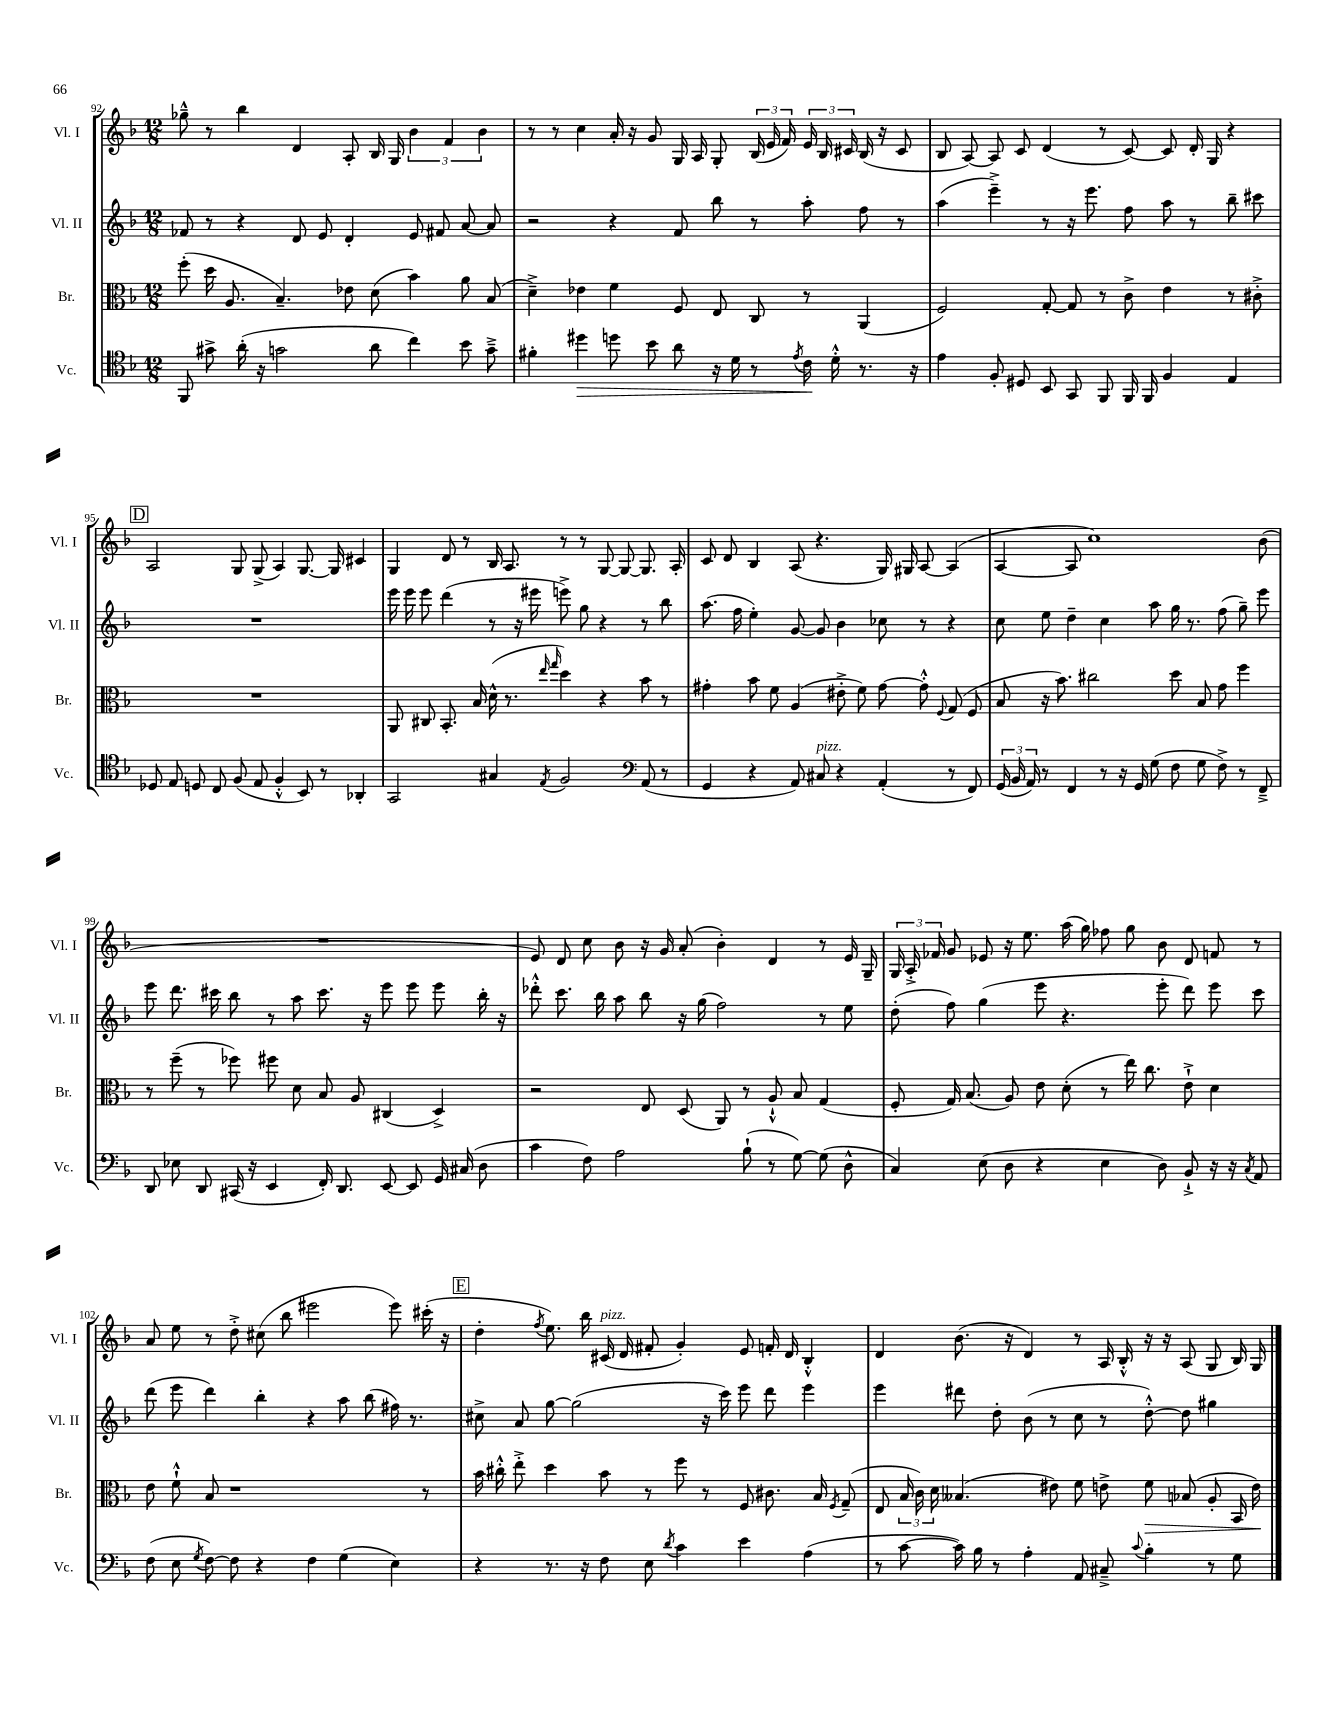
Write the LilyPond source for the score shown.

<<
\new StaffGroup <<
\new Staff = "s0" \with { instrumentName = "Vl. I" shortInstrumentName = "Vl. I" } {
    \clef treble \key f \major \numericTimeSignature \time 12/8
    \autoBeamOff ges''8---^ r8 bes''4 d'4 a8-. bes16 g16 \tuplet 3/2 { bes'4 f'4 bes'4 } |
    r8 r8 c''4 a'16-. r16 g'8 g16 a16 g8-. \tuplet 3/2 { bes16( e'16 f'16) } \tuplet 3/2 { e'16 bes16 cis'16 } bes16( r16 cis'8 |
    bes8 a8~) a8 c'8 d'4( r8 c'8~) c'8 d'16-. g16 r4 |
    \mark \markup { \box "D" } a2 g8 g8->( a4) g8.~ g16 cis'4 |
    g4 d'8 r8 bes16 a8. r8 r8 g8~ g8~ g8. a16-. |
    c'8 d'8 bes4 a8( r4. g16) gis16 a8~ a4( |
    a4~ a8 c''1) bes'8( |
    R1. |
    e'8) d'8 c''8 bes'8 r16 g'16 a'8-.( bes'4-.) d'4 r8 e'16 g16-- |
    \tuplet 3/2 { g16 a16-.-> fes'16 } g'8 ees'8 r16 e''8. a''16( g''16) fes''8 g''8 bes'8 d'8 f'8 r8 |
    a'8 e''8 r8 d''8-.-> cis''8( bes''8 eis'''2 eis'''8) cis'''16-.( r16 |
    \mark \markup { \box "E" } d''4-. \acciaccatura { f''8 } e''8.) bes''16 cis'16^\markup { \italic "pizz." }( d'16 fis'8-. g'4-.) e'8 f'16-. d'16 bes4-.-^ |
    d'4 bes'8.( r16 d'4) r8 a16 bes16-.-^ r16 r16 a8( g8 bes16) g16 \bar "|." |
}
\new Staff = "s1" \with { instrumentName = "Vl. II" shortInstrumentName = "Vl. II" } {
    \clef treble \key f \major \numericTimeSignature \time 12/8
    \autoBeamOff fes'8 r8 r4 d'8 e'8 d'4-. e'8 fis'8 a'8~ a'8 |
    r2 r4 f'8 bes''8 r8 a''8-. f''8 r8 |
    a''4( e'''4--->) r8 r16 e'''8. f''8 a''8 r8 bes''8-- cis'''8 |
    \mark \markup { \box "D" } R1. |
    e'''16 e'''16 e'''8 d'''4( r8 r16 eis'''16 e'''8->) g''8 r4 r8 bes''8 |
    a''8.( f''16 e''4-.) g'8~ g'8 bes'4 ces''8 r8 r4 |
    c''8 e''8 d''4-- c''4 a''8 g''16 r8. f''8( g''8--) e'''8 |
    e'''8 d'''8. cis'''16 bes''8 r8 a''8 cis'''8. r16 e'''8 e'''8 e'''8 bes''16-. r16 |
    des'''8-.-^ c'''8. bes''16 a''8 bes''8 r16 g''16( f''2) r8 e''8 |
    d''8-.( f''8) g''4( e'''8 r4. e'''8-. d'''8) e'''8 c'''8 |
    d'''8( e'''8 d'''4) bes''4-. r4 a''8 bes''8( fis''16) r8. |
    \mark \markup { \box "E" } cis''8-> a'8 g''8~ g''2( r16 c'''16) e'''8 d'''8 e'''4 |
    e'''4 dis'''8 d''8-. bes'8( r8 c''8 r8 d''8~-.-^) d''8 gis''4 \bar "|." |
}
\new Staff = "s2" \with { instrumentName = "Br." shortInstrumentName = "Br." } {
    \clef alto \key f \major \numericTimeSignature \time 12/8
    \autoBeamOff f''8-.( d''16 a8. bes4.--) ees'8 d'8( bes'4) a'8 bes8( |
    d'4--->) ees'4 f'4 f8 e8 c8 r8 a,4( |
    f2) g8~-. g8 r8 c'8-> e'4 r8 cis'8-.-> |
    \mark \markup { \box "D" } R1. |
    a,8 cis8 bes,8.-. bes16 d'16-^( r8. \grace { e''16 g''16 } d''4) r4 bes'8 r8 |
    gis'4-. bes'8 f'8 a4( eis'8-.-> f'8) gis'8~ gis'8-.-^ \appoggiatura { f8 } g8( f8 |
    bes8 r16 bes'8.) cis''2 d''8 bes8 g'8 f''4 |
    r8 f''8--( r8 fes''8) fis''8 d'8 bes8 a8 cis4( d4->) |
    r2 e8 d8( a,8) r8 a8-!-^ bes8 g4( |
    f8-. g16) bes8.( a8) e'8 d'8-.( r8 e''16) c''8. e'8-!-> d'4 |
    e'8 f'8-!-^ bes8 r1 r8 |
    \mark \markup { \box "E" } bes'16 cis''16-.-^ e''8-.-> d''4 bes'8 r8 f''8 r8 f8 cis'8. bes16 \acciaccatura { f8 } g8--( |
    e8 \tuplet 3/2 { bes16 c'16) d'16 } beses4.( eis'8) f'8 e'8-> f'8\> bes8( a8-. bes,16 e'16\!) \bar "|." |
}
\new Staff = "s3" \with { instrumentName = "Vc." shortInstrumentName = "Vc." } {
    \clef tenor \key f \major \numericTimeSignature \time 12/8
    \autoBeamOff f,8 gis'8-> a'16-.( r16 g'2 a'8 c''4) bes'8 g'8---> |
    fis'4-. dis''4\> d''8 bes'8 a'8 r16 d'16 r8 \acciaccatura { e'8 } c'16\! d'16-.-^ r8. r16 |
    e'4 f8-. dis8 bes,8 g,8 f,8 f,16 f,16 f4 e4 |
    \mark \markup { \box "D" } des8 e8 d8 c8 f8( e8 f4-.-^ bes,8) r8 aes,4-. |
    g,2 gis4 \acciaccatura { e8 } f2 \clef bass a,8( r8 |
    g,4 r4 a,8) cis8^\markup { \italic "pizz." } r4 a,4-.( r8 f,8) |
    \tuplet 3/2 { g,16( bes,16 a,16) } r8 f,4 r8 r16 g,16 g8( f8 g8 f8->) r8 f,8---> |
    d,8 ees8 d,8 cis,16( r16 e,4 f,16-.) d,8. e,8~ e,8 g,16 cis16( d8 |
    c'4 f8) a2 bes8-!( r8 g8~) g8( d8-^ |
    c4) e8( d8 r4 e4 d8) bes,8-!-> r16 r16 \acciaccatura { c8 } a,8 |
    f8( e8 \acciaccatura { g8 } f8~) f8 r4 f4 g4( e4) |
    \mark \markup { \box "E" } r4 r8. r16 f8 e8 \acciaccatura { d'8 } c'4 e'4 a4( |
    r8 c'8~ c'16) bes16 r8 a4-. a,8 cis8---> \appoggiatura { c'8 } bes4-. r8 g8 \bar "|." |
}
>>
>>
\layout { \context { \Score currentBarNumber = #92 } }
